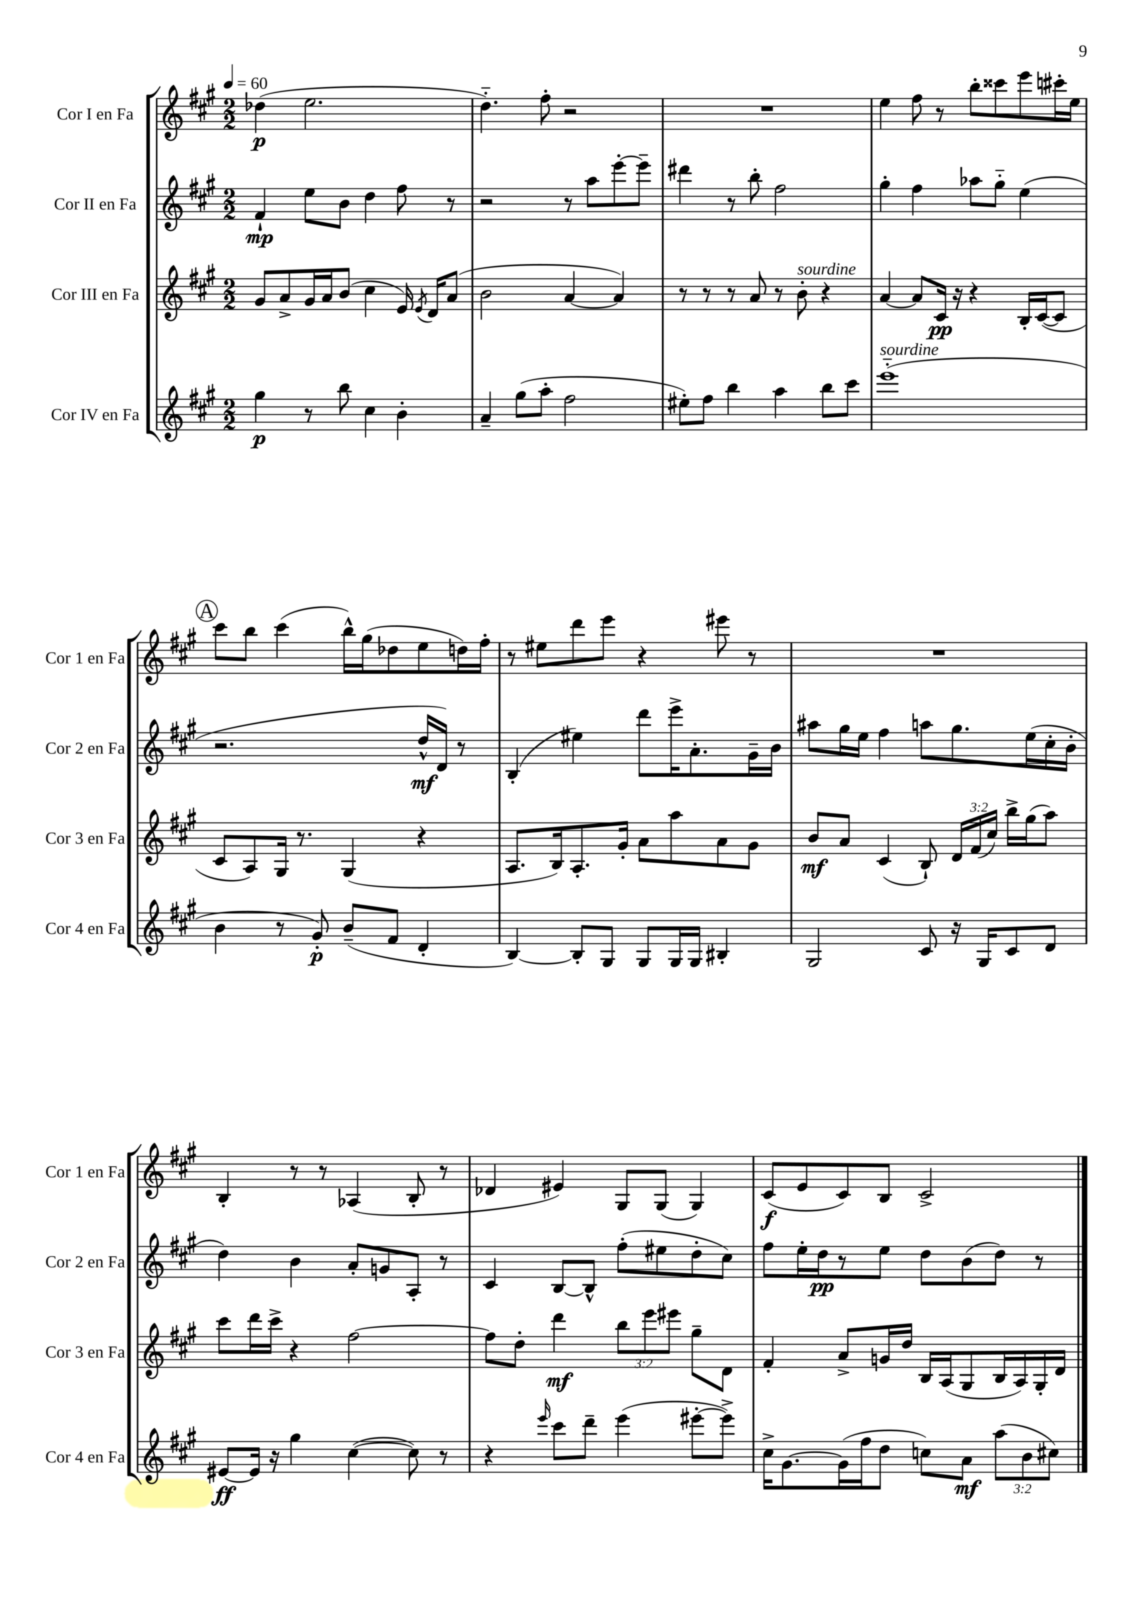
<<
\new StaffGroup <<
\new Staff = "s0" \with { instrumentName = "Cor I en Fa" shortInstrumentName = "Cor 1 en Fa" } {
    \clef treble \key a \major \numericTimeSignature \time 2/2 \tempo 4 = 60
    \autoBeamOff des''4\p( e''2. |
    d''4.-_) fis''8-. r2 |
    R1 |
    e''4 fis''8 r8 b''8[-. cisis'''8 e'''8 cis'''16-. e''16] |
    \mark \markup { \circle "A" } cis'''8[ b''8] cis'''4( b''16[-^) gis''16( des''8 e''8 d''16) fis''16]-. |
    r8 eis''8[ d'''8 e'''8] r4 eis'''8 r8 |
    R1 |
    b4-. r8 r8 aes4( b8-. r8 |
    des'4 eis'4) gis8[ gis8]( gis4) |
    cis'8[\f( e'8 cis'8) b8] cis'2-> \bar "|." |
}
\new Staff = "s1" \with { instrumentName = "Cor II en Fa" shortInstrumentName = "Cor 2 en Fa" } {
    \clef treble \key a \major \numericTimeSignature \time 2/2
    \autoBeamOff fis'4-!\mp e''8[ b'8] d''4 fis''8 r8 |
    r2 r8 a''8[ e'''8~-. e'''8]-- |
    dis'''4 r8 b''8-. fis''2 |
    gis''4-. fis''4 aes''8[ gis''8]-_ e''4( |
    \mark \markup { \circle "A" } r2. d''16[-^\mf d'16]) r8 |
    b4-.( eis''4) d'''8[ e'''16-> a'8.-. gis'16-- b'16] |
    ais''8[ gis''16 e''16] fis''4 a''8[ gis''8. e''16( cis''16-. b'16]-. |
    d''4) b'4 a'8[-. g'8 a8]-. r8 |
    cis'4 b8[~ b8]-^ fis''8[-.( eis''8 d''8-. cis''8]) |
    fis''8[ e''16-. d''16\pp r8 e''8] d''8[ b'8( d''8]) r8 \bar "|." |
}
\new Staff = "s2" \with { instrumentName = "Cor III en Fa" shortInstrumentName = "Cor 3 en Fa" } {
    \clef treble \key a \major \numericTimeSignature \time 2/2 \override Staff.TupletNumber.text = #tuplet-number::calc-fraction-text
    \autoBeamOff gis'8[ a'8-> gis'16 a'16 b'8]( cis''4 e'16) \acciaccatura { e'8 } d'16[ a'8]( |
    b'2 a'4~ a'4) |
    r8 r8 r8 a'8 r8 b'8-.^\markup { \italic "sourdine" } r4 |
    a'4~ a'8[ cis'16]\pp r16 r4 b16[-. cis'16~( cis'8] |
    \mark \markup { \circle "A" } cis'8[ a8) gis16] r8. gis4( r4 |
    a8.[ b16) a8.-. gis'16]-. a'8[ a''8 a'8 gis'8] |
    b'8[\mf a'8] cis'4( b8-!) \tuplet 3/2 { d'16[ fis'16( cis''16]) } b''16[-> gis''16( a''8]) |
    cis'''8[ d'''16 cis'''16]-> r4 fis''2~ |
    fis''8[ d''8]-. d'''4\mf \tuplet 3/2 { b''8[ e'''8 eis'''8] } gis''8[-- d'8] |
    fis'4-. a'8[-> g'16 d''16] b16[ a16( gis8 b16 a16) gis16-. d'16] \bar "|." |
}
\new Staff = "s3" \with { instrumentName = "Cor IV en Fa" shortInstrumentName = "Cor 4 en Fa" } {
    \clef treble \key a \major \numericTimeSignature \time 2/2 \override Staff.TupletNumber.text = #tuplet-number::calc-fraction-text
    \autoBeamOff gis''4\p r8 b''8 cis''4 b'4-. |
    a'4-- gis''8[( a''8]-. fis''2 |
    eis''8[-.) fis''8] b''4 a''4 b''8[ cis'''8] |
    e'''1-_^\markup { \italic "sourdine" }( |
    \mark \markup { \circle "A" } b'4 r8 gis'8-.\p) b'8[--( fis'8] d'4-. |
    b4~) b8[-. gis8] gis8[ gis16 gis16] bis4-. |
    gis2 cis'8 r16 gis16[ cis'8 d'8] |
    eis'8[~\ff eis'16] r16 gis''4 cis''4~( cis''8) r8 |
    r4 \grace { e'''16 } cis'''8[ d'''8]-- e'''4( eis'''8[~-. eis'''8]->) |
    cis''16[-> gis'8.~ gis'16( fis''16 d''8] c''8[) a'8]\mf \tuplet 3/2 { a''8[( b'8 cis''8]) } \bar "|." |
}
>>
>>
\layout { \context { \Score \remove "Bar_number_engraver" } }
